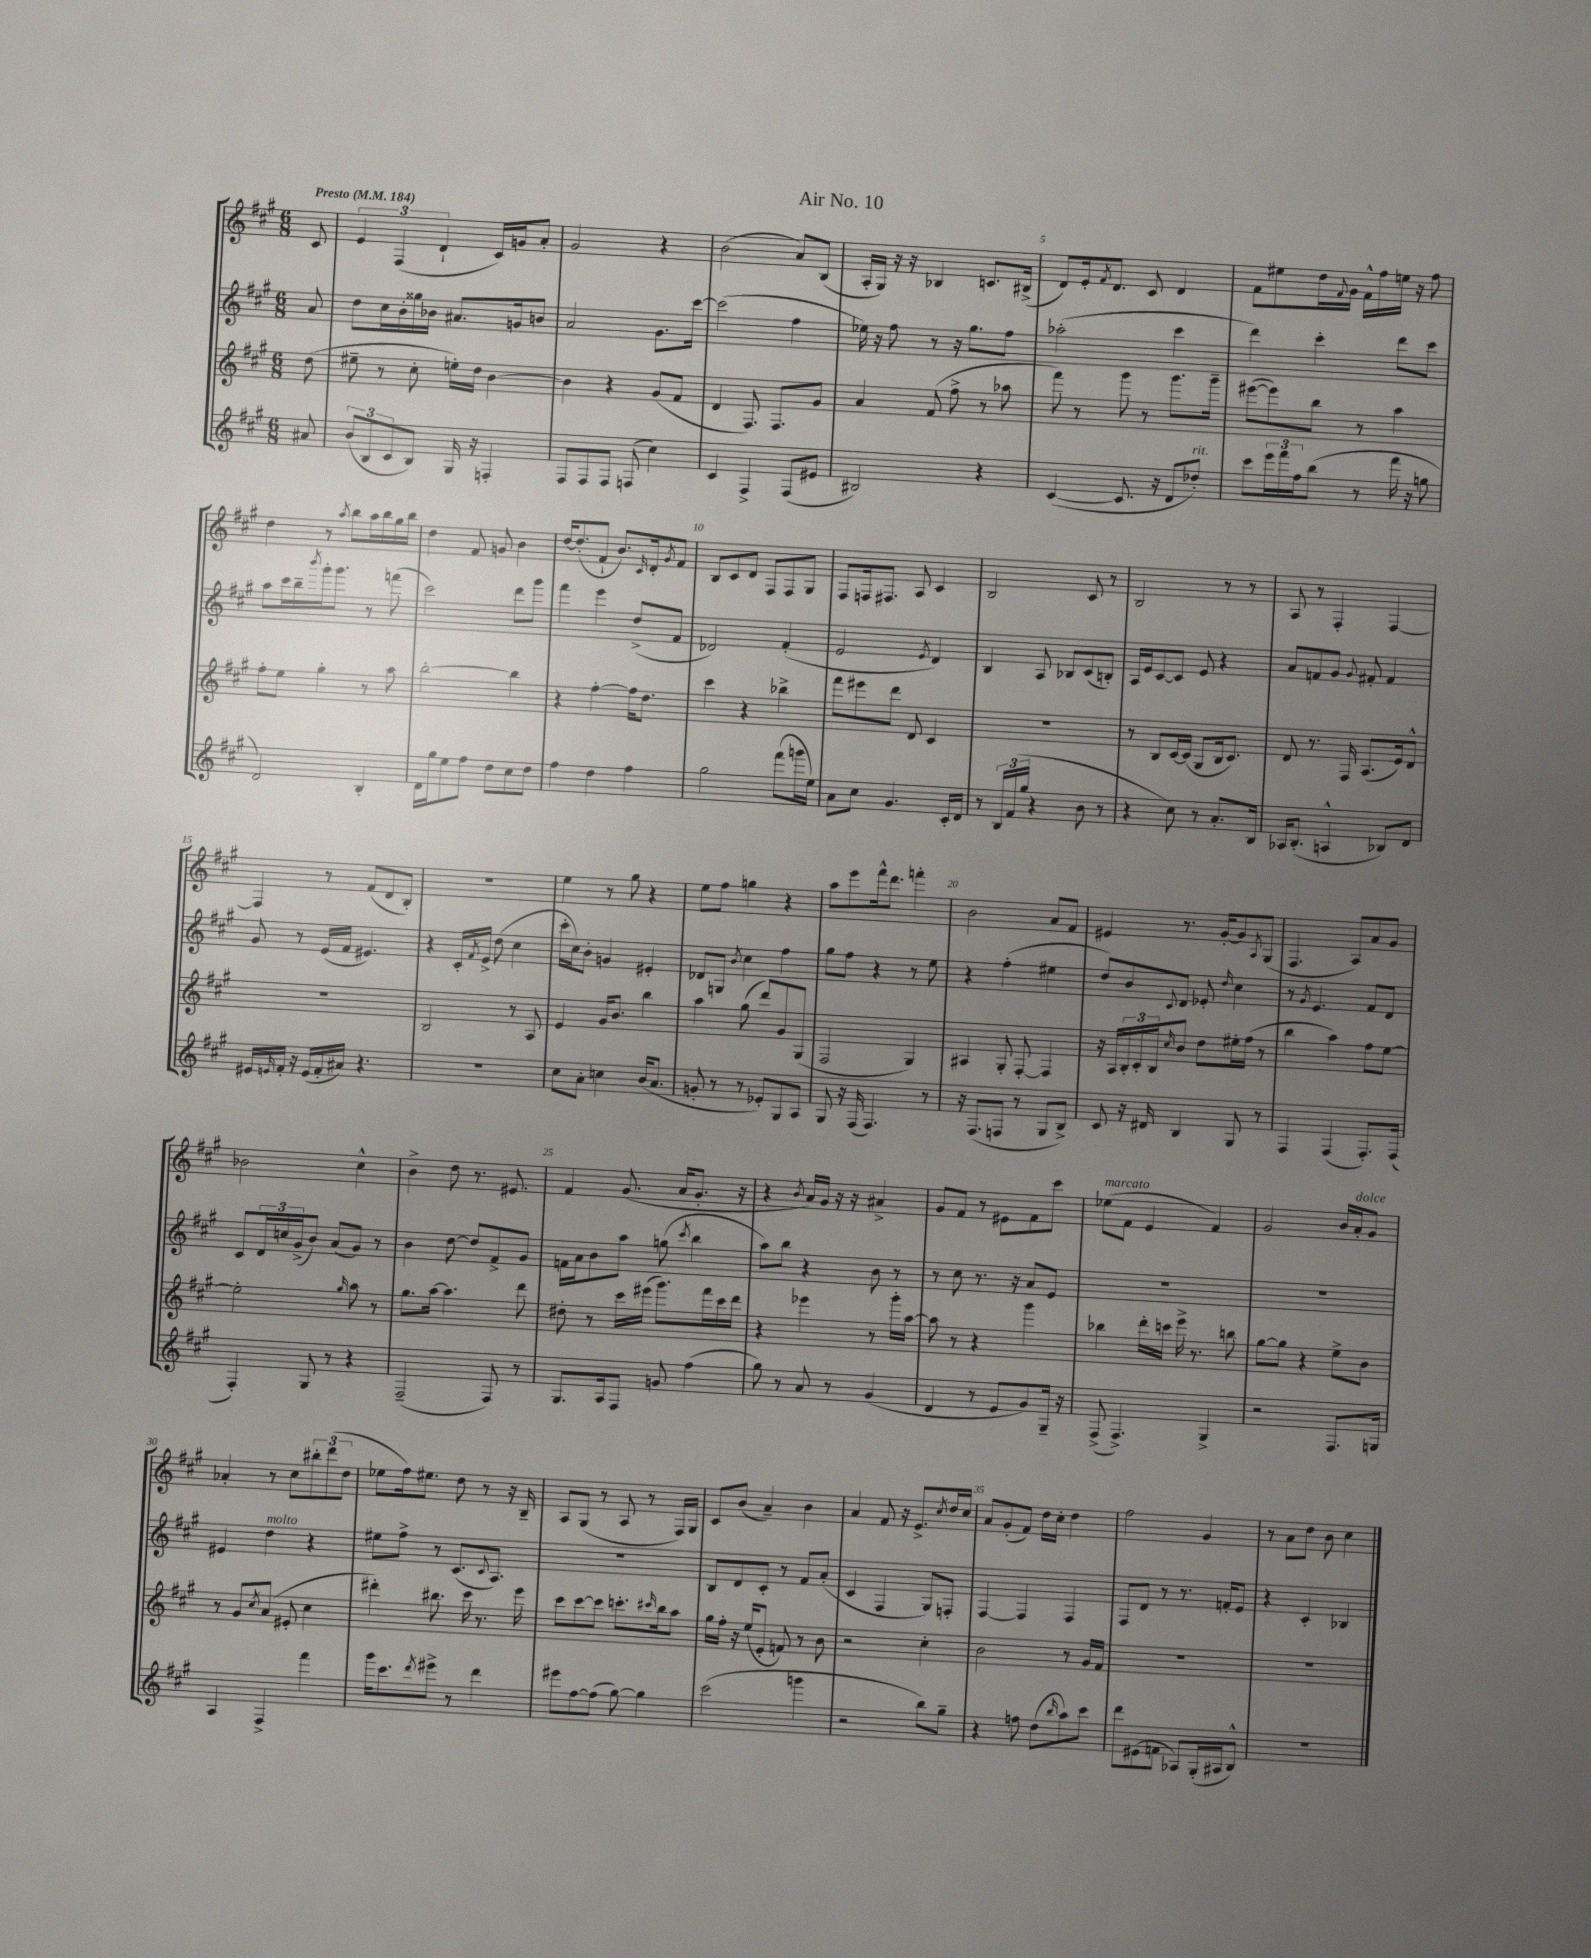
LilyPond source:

\header { title = "Air No. 10" }
<<
\new StaffGroup <<
\new Staff = "s0" {
    \clef treble \key a \major \numericTimeSignature \time 6/8 \partial 8 \tempo "Presto" 4 = 184
    cis'8 |
    \tuplet 3/2 { e'4 fis4( d'4-! } cis'16) g'16 a'8-. |
    gis'2 r4 |
    b'2( a'8) b8( |
    a16-. gis16) r16 r16 bes4 c'8. bis16->( |
    d'8) e'16-. \acciaccatura { fis'8 } d'8. cis'8 d'4 |
    fis'8 eis''8 d''16 \appoggiatura { fis'8 } gis'16 fis'16-^ fis''16 e''16 r16 fis''8 |
    d''4 r8 \acciaccatura { a''8 } b''8 a''16 b''16 gis''16 b''16 |
    d''4 fis'8 g'8 b'4 |
    d''16~ d''8.-.( fis'8-! b'8.) \grace { cis'16 } d'16-. \acciaccatura { gis'8 } fis'8 |
    b8 cis'8 d'8 fis8 fis8 gis8 |
    fis8 f16 fis8. a8 cis'4 |
    b2 cis'8 r8 |
    b2 r8 r8 |
    a8 r8 fis4-. fis4~ |
    fis4 r8 fis'8( d'8 b8-.) |
    R2. |
    e''4 r8 gis''8 r4 |
    e''8 fis''8 g''4 r4 |
    a''8 e'''8 fis'''16-^ d'''8. f'''4-. |
    b'2 a'8 fis'8 |
    eis'4 r8. gis'16~-. gis'8 \acciaccatura { a8 } gis8( |
    fis4. a8) a'8 gis'8 |
    bes'2 cis''4-^ |
    b'4-> d''8 r8. eis'8. |
    fis'4 gis'8.( a'16 gis'8.-. r16 |
    r4 \acciaccatura { b'8 } a'16) gis'16 r16 r16 ais'4-> |
    gis'8 fis'8 r8 eis'8 fis'8 cis'''8 |
    ees''8^\markup { \italic "marcato" }( fis'8 e'4 fis'4) |
    gis'2 b'16 a'16-.^\markup { \italic "dolce" } gis'8 |
    aes'4-. r8 cis''8 \tuplet 3/2 { bis''8-. d'''8( d''8 } |
    ees''8 fis''16) eis''8. d''8 r8 r16 b16-- |
    a8 gis8( r8 a8 r8 fis16) gis16 |
    cis'8 b'8( a'4--) b'4 |
    a'4 fis'8 r16 e'8.-> \acciaccatura { cis''8 } d''16 cis''16 |
    a'8 gis'8-.( fis'8) d''16 cis''16-. d''4 |
    fis''2 gis'4 |
    r8 a'8 d''8 b'8 cis''4 \bar "|." |
}
\new Staff = "s1" {
    \clef treble \key a \major \numericTimeSignature \time 6/8 \partial 8
    a'8 |
    d''8 cis''16 b'16-. gisis''16 bes'16 ais'8. g'16 b'8 |
    a'2 gis'8. cis'''16~ |
    cis'''2( fis''4 |
    ees''16) r16 fis''8 r8 r16 gis''8. fis''8 |
    aes''2-.( cis'''4 |
    d'''4) cis'''4-. d'''8 cis'''8 |
    a''8 cis'''16 b''16-- \acciaccatura { b'''8 } gis'''16-. gis'''8. r8 f'''8( |
    cis'''2) d'''8 gis'''8 |
    fis'''4 e'''4 d''8->( fis'8 |
    des'2) fis'4-.( |
    e'2 \acciaccatura { e'8 } d'4) |
    b4 a8 bes8 cis'8( b8-.) |
    a16 e'16 cis'8~ cis'8 e'8 r4 |
    a'8 f'8 gis'8 \appoggiatura { gis'8 } fis'8-. fis'4 |
    gis'8 r8 e'16( fis'16 eis'4.) |
    r4 cis'16-. \acciaccatura { fis'8 } e'16-> d''8( cis''4 |
    cis'''16-. cis''16) b'8-. g'4 eis'4-. |
    des'8 g8 \acciaccatura { b'8 } cis''4 fis''4 |
    gis''8 fis''8 r4 r8 e''8 |
    r4 fis''4-.( eis''4 |
    d''8) b'8 \appoggiatura { cis'8 } d'8 ees'8-. \grace { d''16 } cis''4 |
    r8 \acciaccatura { gis'8 } e'4. fis'8 d'8 |
    cis'8 \tuplet 3/2 { d'16 c''16 gis'16->( } b'8) a'8( gis'8) r8 |
    b'4 d''8~ d''8 fis'8-> gis'8 |
    f'16 a'16 b'8 a''8 g''8( \acciaccatura { cis'''8 } b''4 |
    a''8) b''8 r4 b'8 r8 |
    r8 cis''8 r8. r16 a'8 e'8 |
    R2. |
    R2. |
    eis'4 d''4^\markup { \italic "molto" } r4 |
    eis''8 fis''8-> r8 cis'8.( \appoggiatura { cis'8 } a8.) |
    R2. |
    b8 d'8 cis'8-. r8 fis'8 a'8-.( |
    cis'4 fis4 gis8) f8-. |
    fis4~ fis4 fis4 |
    fis8 d'8 r8 r8. f'16-. e'8 |
    r4 cis'4-. bes4 \bar "|." |
}
\new Staff = "s2" {
    \clef treble \key a \major \numericTimeSignature \time 6/8 \partial 8
    d''8( |
    eis''8-- r8 cis''8-. e''16-.) d''16 b'4~ |
    b'4 r4 gis'8( fis'8 |
    d'4 fis8.) fis8. gis'8 |
    a'4 fis'8( fis''8-> r8 aes''8 |
    fis'''8) r8 gis'''8 r8 gis'''8. gis'''16-- |
    eis'''8~( eis'''8) b''8 r8 a''4 |
    fis''8-. e''8 gis''4-. r8 a''8 |
    b''2~-. b''4 |
    r4 fis''4~-. fis''16 d''8. |
    cis'''4 r4 bes''4-> |
    fis'''8 eis'''8 d'''8 d'8 cis'4 |
    R2. |
    r8 b8 cis'16~ cis'16( gis8 b16 cis'8.) |
    d'8 r8. fis16 a8.( e'16) d'8-^ |
    R2. |
    b2 r8 a8 |
    e'4 gis'16 b'8. b''4 |
    a''4 gis''8( d'''8) gis'8 gis8( |
    fis2 gis4) |
    ais4 gis8-. fis8~-. fis4 |
    r16 a16 \tuplet 3/2 { b16-. cis'16-. b16 } \grace { cis''16 } b'8 d''8 eis''16-. fis''16( r8 |
    b''4 a''4) fis''8 e''8~ |
    e''2-. \grace { gis''16 } a''8 r8 |
    gis''8. a''16~ a''4. d'''8 |
    dis''8-. r8 cis'''16 eis'''16( gis'''8.) fis'''16 cis'''16 d'''16 |
    r4 ees'''4 r8 gis'''16-. a''16~ |
    a''8 r8 r4 gis'''4 |
    bes''4 d'''16-. c'''16 e'''16-> r8. b''8 |
    gis''8~ gis''8 r4 e''8-> b'8 |
    r8 gis'8 \acciaccatura { cis''8 } a'8( eis'8-. cis''4 |
    dis'''4-.) bis''8. cis'''16 r8. e'''16 |
    cis'''8 cis'''8~ cis'''8 c'''8.-. \grace { cis'''16 } b''16 a''8 |
    gis''16 fis''16-. r16 e''16( e'8-. f'8) r8 b'8 |
    r2 cis''4-. |
    b'2 r8 gis'16 fis'16 |
    R2. |
    R2. \bar "|." |
}
\new Staff = "s3" {
    \clef treble \key a \major \numericTimeSignature \time 6/8 \partial 8
    ais'8 |
    \tuplet 3/2 { b'8( b8 cis'8 } b8) gis16 r16 f4-. |
    fis8 fis8 fis8 f8( cis''4) |
    cis'4 fis4-> fis8( eis'8 |
    bis2) r4 |
    cis'4~( cis'8. r16 d'8 des''8-.^\markup { \italic "rit." }) |
    cis'''8 \tuplet 3/2 { e'''16 fis'''16 fis''16 } b''8( r8 fis'''16 r16 g''8 |
    d'2) b4-. |
    d'16 gis''16 e''8 fis''8 d''8 cis''8 d''8 |
    fis''4 d''4 fis''4 |
    gis''2 fis'''8( g'''16 e''16) |
    a'8 cis''8 gis'4. cis'16-. d'16 |
    r8 \tuplet 3/2 { b16 fis'16( gis''16 } r4 b'8 r8 |
    r4 cis''8) r8 a'8.-. b16 |
    aes16 b8.-.( a4-^ bes8) d'8 |
    eis'16 \grace { e'16 } fis'16-. r16 e'16( fis'16-. ais'16) r4. |
    R2. |
    cis''8 a'8-. c''4 b'16( a'8. |
    g'8-. r8 r8 ees'8-.) gis8 a8 |
    gis8 r16 fis16( fis4.) r8 |
    r16 fis8.( f8 r8 gis8 b8->) |
    cis'8 r16 dis'16 b4 gis8 r8 |
    fis4 fis4( fis8.-.) fis16( |
    fis4-.) gis8 r8 r4 |
    fis2--( fis8) r8 |
    gis8. a16 fis8 g'8 fis''4( |
    gis''8) r8 a'8 r8 gis'4( |
    d'4 r8 e'8 gis'8) gis16-- r16 |
    fis8->( fis4.->) gis4-> |
    r2 fis8. g16 |
    a4 fis4-> fis'''4 |
    gis'''16 cis'''8. \acciaccatura { d'''8 } eis'''8-> r8 d'''4 |
    eis'''8 fis''8~ fis''8( gis''8~) gis''4 |
    cis'''2( g'''4 |
    r2 b''8) gis''8-- |
    r4 f''8 d''8( \grace { b''16 } a''8) cis'''8 |
    d'''8 eis'8( f'8 aes8) gis16-.( ais16 b8-^) |
    R2. \bar "|." |
}
>>
>>
\layout { \context { \Score \override BarNumber.break-visibility = ##(#f #t #t) barNumberVisibility = #(every-nth-bar-number-visible 5) } }
